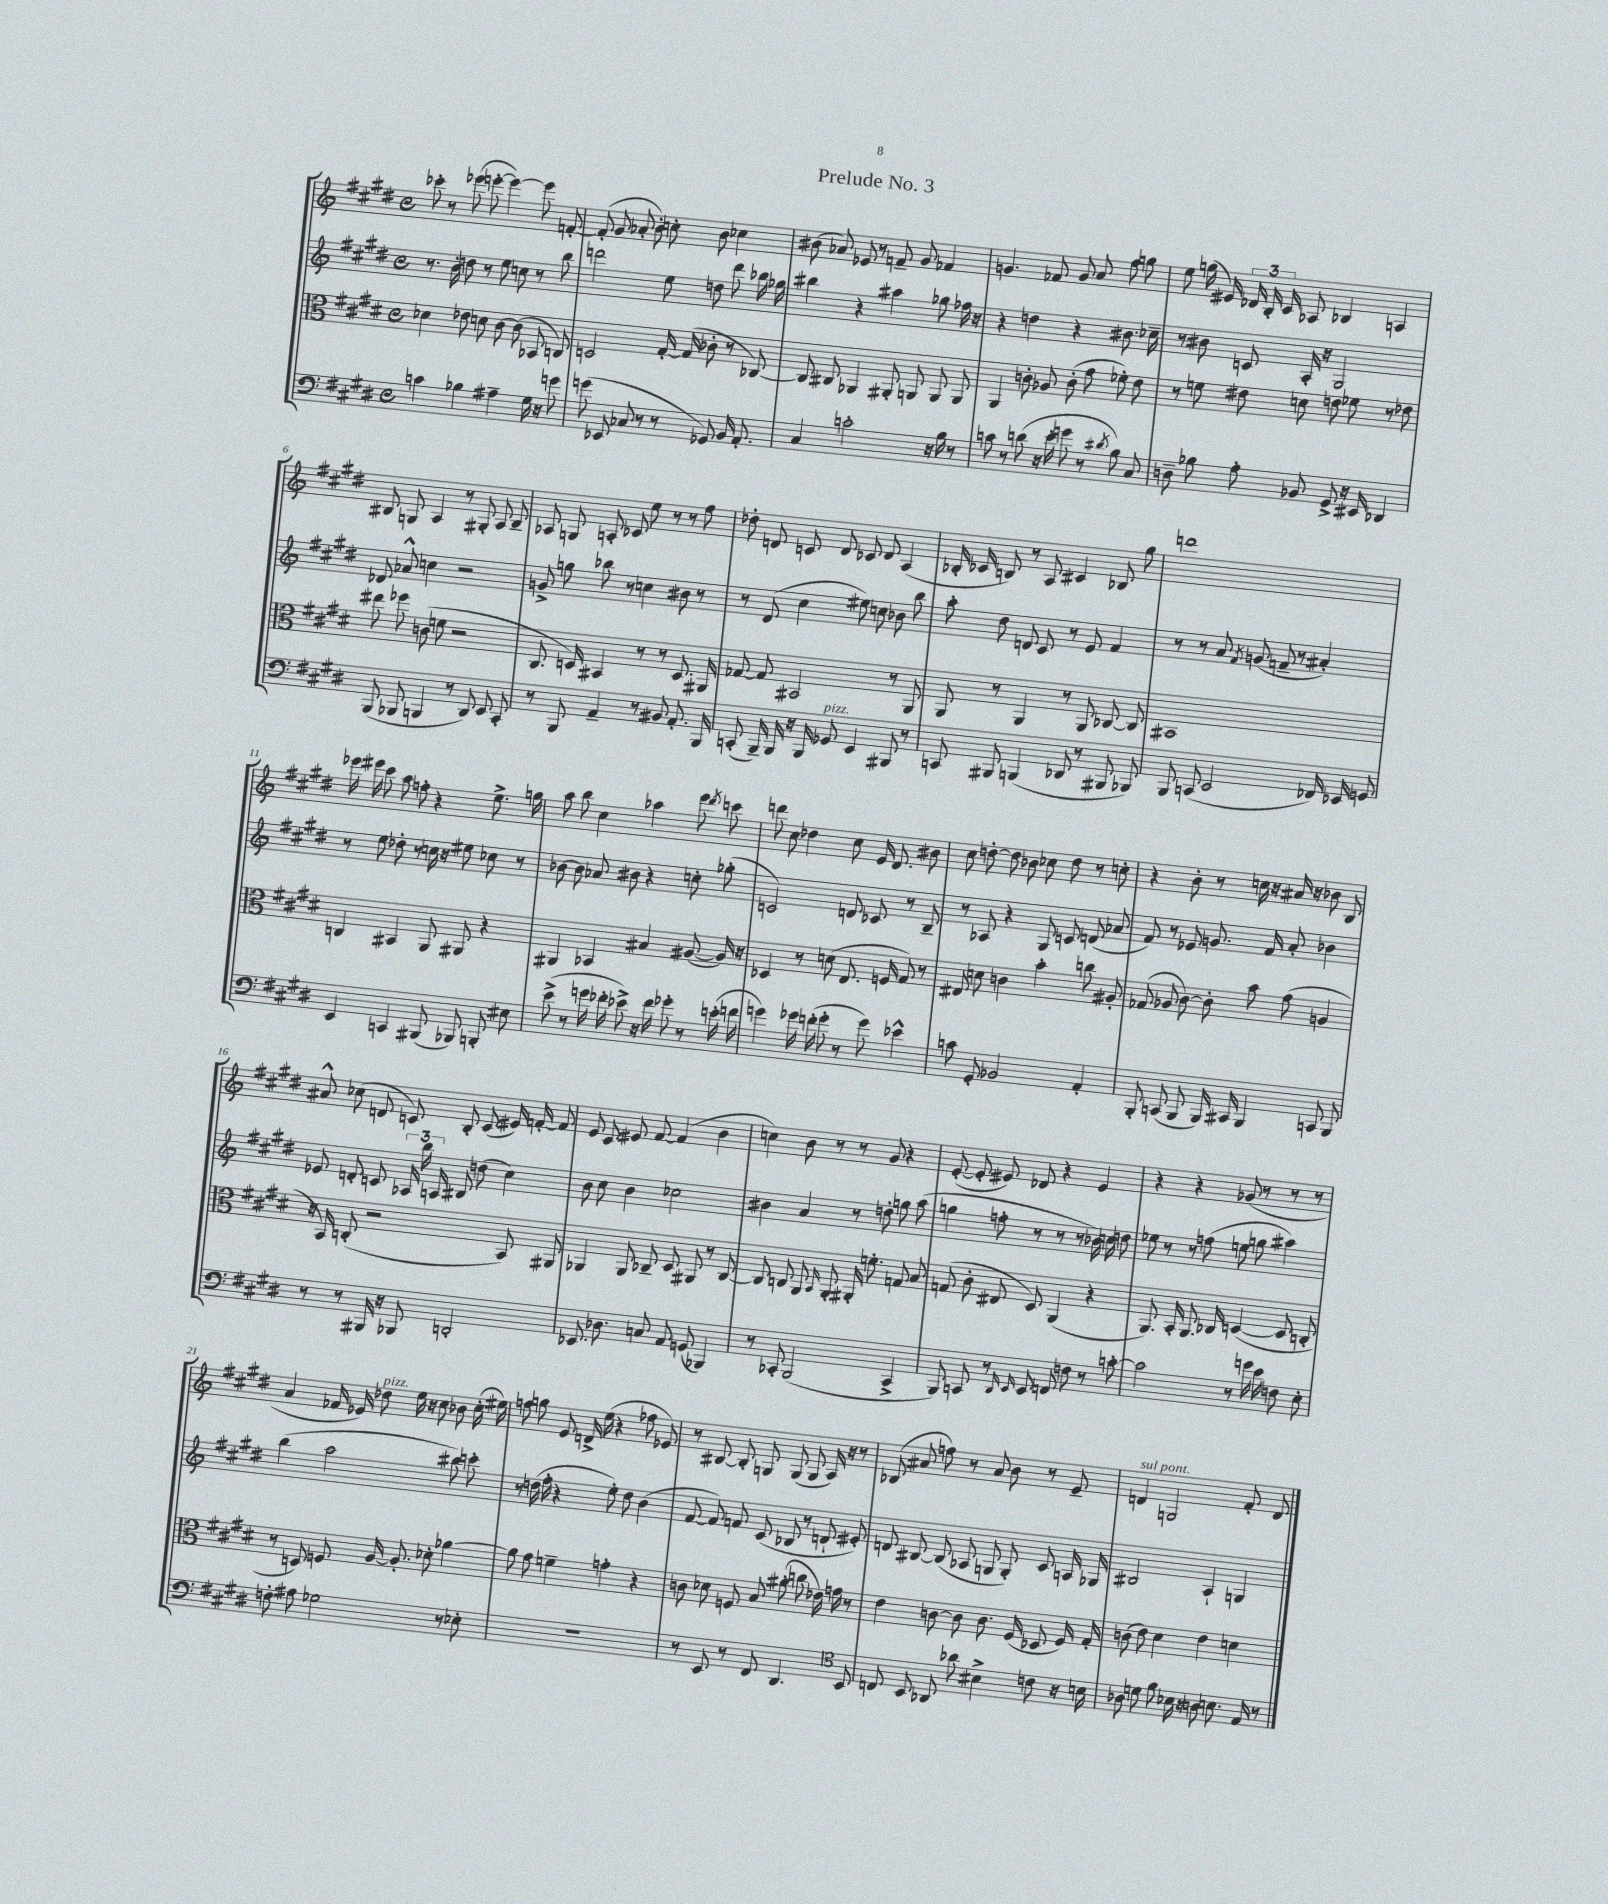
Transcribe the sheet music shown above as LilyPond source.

\header { title = "Prelude No. 3" }
<<
\new StaffGroup <<
\new Staff = "s0" {
    \clef treble \key e \major \defaultTimeSignature \time 4/4
    \autoBeamOff ces'''8-. r8 ees'''8( e'''8~-. e'''4~) e'''8 f'8~-. |
    f'8-.( gis'8 aes'8-. b'8-.) c''8-. b'8 ces''4 |
    bis'8( aes'8) ees'8 r8 f'8-- gis'8 fes'4 |
    g'4. fes'8 g'8 a'8 fis''8 g''8 |
    e''8 g''16( eis'16) \tuplet 3/2 { des'16 b16-. cis'16 } aes8 bes4 a4 |
    bis8 g8 a4 r8 gis8-. a8 bis8-- |
    aes8 g8 a8-. ces'8 e''8 r8 r8 fis''8 |
    des''8-. d'8 c'8 d'8 ces'8 d'8 a4( |
    bes16-. ces'16 b8) r8 a8 cis'4 bes8 gis''8 |
    d'''1 |
    ees'''16 eis'''16 cis'''8 a''8 f''8-. r4 e''8.-> g''16 |
    a''8 b''8 cis''4 aes''4 e'''8 \acciaccatura { dis'''8 } c'''8 |
    d'''8 cis''8 des''4 cis''8 e'16 dis'8. bis'8 |
    cis''8 d''8~-. d''8 bes'8 ces''8 d''8 r8 c''8-. |
    r4 b'8-. r8 c''16 r16 ais'16 r16 bes'8 b8 |
    ais'8-^ ces''8( d'8 c'8) b8-. c'8( eis'16) f'16~-. f'8 |
    e'8 cis'8 eis'8 fis'8~ fis'4( b'4 |
    c''4) b'8 r8 r8 gis'8 r4 |
    e'8~-.( e'8-. eis'8) des'8 r4 eis'4 |
    r4 r4 ges'8( r8 r8 r8 |
    a'4 fes'16 ees'16) des''8^\markup { \italic "pizz." } e''16 r16 cis''8 bes'8 cis''16-.( eis''16) |
    f''8 g''8 e'8 d'16-> e''16( r4 fes''8 ees'8) |
    r8 bis8~ bis8-. g8 g8( g8 a16) r16 r8 |
    bes8( ais'8 f''8) r8 ais'8 b'8 r8 e'8-- |
    d'4^\markup { \italic "sul pont." } g2 fis'8-. d'8 \bar "|." |
}
\new Staff = "s1" {
    \clef treble \key e \major \defaultTimeSignature \time 4/4
    \autoBeamOff r8. b'16-. d''8 r8 e''8 c''8 r8 b''8 |
    d'''2 e''8 d''8 d'''8 bes''16 ges''16 |
    bis''4 r4 ais''4 ges''8 fes''16 r16 |
    r4 d''4 r4 bis'8. ces''16-- |
    r8 bis'8 c'8 a16-. r16 gis2 |
    des'8 aes'8-^ c''4 r2 |
    g'8-> g''8 bes''8 r8 c''4 bis'8 r8 |
    r8 dis'8( cis''4 eis''8) c''8 bes'8 b''8 |
    a''8-. dis''8 d'8 cis'8 r8 e'8 fis'4 |
    r8 r8 a'8 \acciaccatura { fis'8 } g'8( f'8-- r8 ais'4-.) |
    r8 e''8 des''8-. r8 c''16 r16 eis''8 ces''8 r8 |
    bes'8~ bes'8 aes'8 bis'8 r4 c''8-. ges''8-.( |
    c'2) d'8 ces'8 r8 b8-- |
    r8 aes8 r4 gis8 c'8 d'8( aes'8 |
    fis'8) r8 ees'8 g'8. fis'16 a'8-. bes'4 |
    ees'8 d'8-. c'8 \tuplet 3/2 { aes16 b''16 a16 } bis8 d''8( cis''4) |
    b'8 cis''8 b'4 ces''2 |
    bis'4 a'4 r8 d''8-. g''8 a''8( |
    g''4 f''8-. r8 r8 r8 bes'16) c''16 d''8 |
    ees''8 r8 r8 f''8( e''8 g''8 ais''4) |
    b''4( a''2 bis''8) c'''8-. |
    r8 d''16( fis''16-. r4 e''8-.) d''8 b'4( |
    fis'8~ fis'8) f'8 cis'8( bes8 r8 d'8-! eis'8-.) |
    d'8 bis8~ bis8( aes8 g8 g8-.) cis'8 a16 ges16 |
    bis2 a4-! g4 \bar "|." |
}
\new Staff = "s2" {
    \clef alto \key e \major \defaultTimeSignature \time 4/4
    \autoBeamOff des'4 ees'8 d'8 cis'8~ cis'8( bes,8 c8) |
    d2 gis16~-. gis16( ces'8-. r8 ces8~) |
    ces8 cis8 aes,4 ais,8-. a,8 a,8 a,8 |
    a,4 c'8-. aes8 c'8-.( gis'8 fes'8-.) e'8 |
    r8 f'8 eis'8 d'8 e'8 fes'8 r8 ees'8 |
    eis''8 fes''8 c'8( f'8 r2 |
    cis8. d16) bis,4 r8 r8 d8. ais,16 |
    ges8~ ges8 bis,2 r8 a,8 |
    a,8 r8 a,4 r8 a,8 ces8~ ces8 |
    bis,1 |
    c4 bis,4 a,8 ais,8 r4 |
    ais,4 bes,4 bis4 ais8~( ais16) r16 |
    des4 r8 d'8( e8. f16 gis8) r8 |
    eis8 d'8 c'4 b'4-. c''8 ais8-. |
    ges8( aes8 cis'8~) cis'8-. b'8 gis'8( a4 |
    r16 b,16) c8-.( r2 b,8) ais,8 |
    aes,4 aes,8 ces8-- dis8 ais,8 r8 ces8~ |
    ces8 c8 a,8 \grace { b,16 } a,8-. ais,16-. f'8.-. g8 b8 |
    g8( cis'8-. eis8 dis8) a,4( r4 |
    a,8.) b,16-. a,8. ces16 d4~( d8 c8-. |
    r8 d8) f8 a16~ a8.-. des'8-. aes'4~ |
    aes'8 gis'8 f'4-- g'4-. r4 |
    c'8 des'8 f8 b8 ais'8-.( c''8 ees'16) g'16 r8 |
    e'4 c'8~ c'8 c'8. fis16( des8 fis16) gis16-. |
    c'8( e'8) dis'4 e'4 d'4 \bar "|." |
}
\new Staff = "s3" {
    \clef bass \key e \major \defaultTimeSignature \time 4/4
    \autoBeamOff c'4 bes4 ais4-- gis16 r16 g'8 |
    g'8( ees,8 ces8 r8 r8 ges,8) b,16 a,8.-. |
    cis4 c'2-. r16 b16 r8 |
    c'8 r8 d'8( r16 e'16-. g'8 r8 \acciaccatura { dis'8 } b8) cis8 |
    d8-- bes8 a8-. bes,8 gis,8-> r16 eis,16 des,4 |
    b,,8( bes,,8 b,,4 r8 dis,8) e,8 cis,8-. |
    r8 b,,8 a,4-- r8 bis,8 a,8.-. b,,16 |
    c,8-.( b,,16--) b,,16 r16 b,,16 ges,8^\markup { \italic "pizz." } e,4 bis,,8 r8 |
    c,8 bis,,8 b,,4( des,8 r8 bis,,8 bes,,8) |
    b,,8 c,8( e,2 fes,16) ees,16 g,8 |
    e,4 c,4 bis,,8( bes,,8) b,,8-. eis8 |
    e'8->( r8 g'16 fes'16-. ees'8->) r16 fes'16 ges'8-. r8 e'16-.( f'16 |
    g'4) ges'16 f'16-.( ges'8-. r8 ges'8) ees'4-^ |
    c'8 gis,8-. bes,2 a,4-. |
    b,,8-. c,8( b,,8 b,,16) cis,16 b,,4 c,8 b,,8 |
    r8 r8 bis,,16 r16 bes,,8 d,2-. |
    ees,8. des8. c8 a,8 g,8( bes,,4) |
    r8 ces,8-. b,,2( ces,4-> |
    b,,8) c,8 r8 \grace { dis,16 e,16 } e,8 f,8 f8 r8 c'8~-. |
    c'2 r8 g'16 e'16 f8 e8-. |
    f8-. ais8 ges2 r8 ees8-. |
    R1 |
    r8 e,8 r8 fis,8 dis,4. \clef tenor b,8 |
    c8 b,8 aes,8 aes'8 bis4-> c'8 r16 b16 |
    aes8 d'8 fis'8 bes16 r16 a8 b8. e16 r8 \bar "|." |
}
>>
>>
